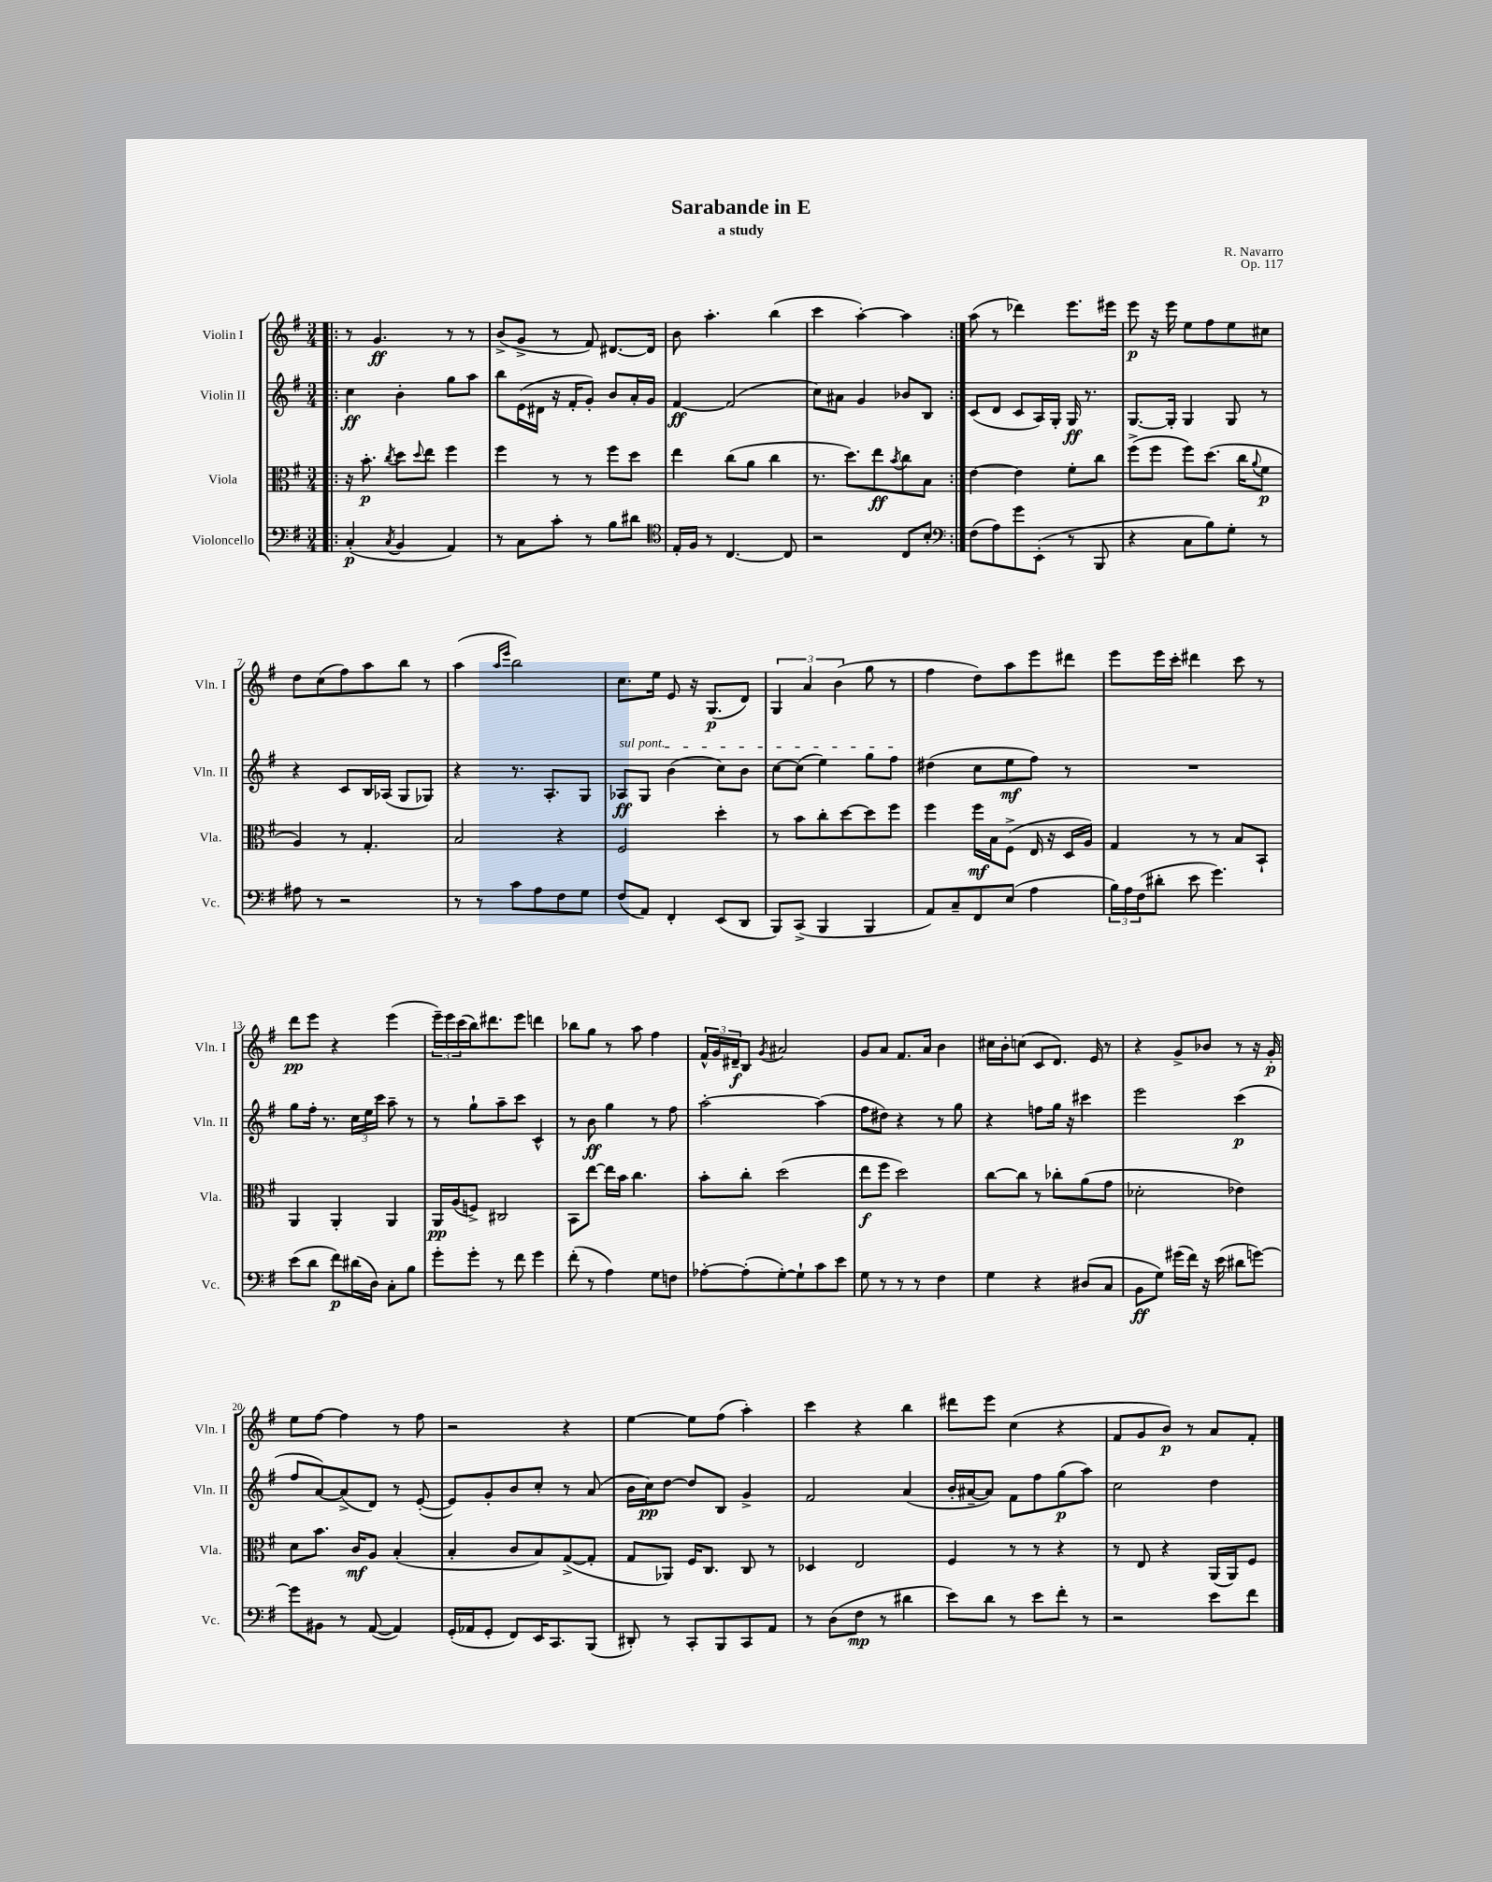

**kern	**kern	**kern	**kern
*staff4	*staff3	*staff2	*staff1
*clefF4	*clefC3	*clefG2	*clefG2
*k[f#]	*k[f#]	*k[f#]	*k[f#]
*M3/4	*M3/4	*M3/4	*M3/4
=!|:	=!|:	=!|:	=!|:
(4C'/	16r	4cc\	8r
.	8.b'\	.	.
.	.	.	4.g/
8qC/	8qcc/	.	.
4BB/	8dd\L	4b'\	.
.	8qqdd/	.	.
.	8ee\J	.	.
4AA/)	4ff#\	8gg\L	8r
.	.	8aa\J	8r
=	=	=	=
8r	4ff#\	8bb\L	(8b^/L
8C\L	.	(16e\L	8g^/J
.	.	16d#\JJ	.
8c'\J	8r	16r	8r
.	.	16f#'/LK	.
8r	8r	8g'/J)	8f#/)
8B\L	8ff#\L	8b/L	[8.d#/L
8d#\J	8dd\J	16a'/L	.
.	.	16g/JJ	16d#/]Jk
=	=	=	=
*clefC4	*	*	*
16E'/LL	4ee\	[4f#/	8b\
16F#/JJ	.	.	.
8r	.	.	4.aa'\
[4.C/	(8cc\L	(2f#/]	.
.	8a\J	.	.
.	4cc\	.	(4bb\
8C/]	.	.	.
=	=	=	=
2r	8.r	8cc\L)	4ccc\
.	.	8a#\J	.
.	8.dd\L)	.	.
.	.	4g/	[4aa'\)
.	8ee\	.	.
.	8qb/	.	.
8C/L	8cc\	8b-/L	4aa\]
8B'/J	8B\J	8B/J	.
=:|!	=:|!	=:|!	=:|!
*clefF4	*	*	*
(8F#\L	[4e\	(8c/L	(8aa\
8A\)	.	8d/J	8r
8g\	4e\]	8c/L	4ddd-\)
(8EE'\J	.	16A/L)	.
.	.	16G'/JJ	.
8r	8f#'\L	16G/	8.eee\L
.	.	8.r	.
8BBB/	8cc\J	.	.
.	.	.	16eee#\Jk
=	=	=	=
4r	(8ff#^\L	[8.G/L	8eee\
.	8ff#\J	.	16r
.	.	16G'/]Jk	16eee\
8C\L	8ff#\L)	4G/	8ee\L
8B\)	(8.dd\J	.	8ff#\
8G'\J	.	8G/	8ee\
.	16cc\LK	.	.
.	8qqa/	.	.
8r	8f#\J	8r	8cc#\J
=	=	=	=
8A#\	4A/)	4r	8dd\L
8r	.	.	(8cc\
2r	8r	8c/L	8ff#\)
.	4.G'/	16B/L	8aa\
.	.	(16A-/JJ	.
.	.	8G/L	8bb\J
.	.	8G-/J)	8r
=	=	=	=
8r	2B/	4r	(4aa\
8r	.	.	.
.	.	.	16qqaa/LL
.	.	.	16qqeee/JJ
8c\L	.	8.r	2bb\)
8A\	.	.	.
.	.	8.A'/L	.
8F#\	4r	.	.
8G\J	.	8G/J	.
=	=	=	=
(8F#/L	2F#/	8A-/L	8.cc\L
8AA/J)	.	8G/J	.
.	.	.	16ee\Jk
4FF#'/	.	(4b\	8e/
.	.	.	16r
.	.	.	(8.G/L
(8EE/L	4dd'\	8cc\L)	.
8DD/J	.	8b\J	8d/J)
=	=	=	=
8BBB/L)	8r	[8cc\L	6G/
(8CC^/J	8b\L	(8cc\]J	.
.	.	.	6a/
4BBB/	8cc'\	4ee\)	.
.	.	.	(6b\
.	[8dd\	.	.
4BBB/	8dd\]	8gg\L	8gg\
.	8ff#\J	8ff#\J	8r
=	=	=	=
8AA/L)	4ff#\	(4dd#\	4ff#\
8C~/	.	.	.
8FF#/	16ff#\LL	8cc\L	8dd\L)
.	16B\J	.	.
(8E/J	(8F#^\J	8ee\	8aa\
4A\	16E/	8ff#\J)	8eee\
.	16r	.	.
.	16D/LL	8r	8ddd#\J
.	16A/JJ)	.	.
=	=	=	=
24B\LL)	4G/	2.r	8eee\L
24A\	.	.	.
(24F#\J	.	.	.
8d#'\J	.	.	16eee\L
.	.	.	16ccc'\JJ
8e\	8r	.	4ddd#\
4.g\)	8r	.	.
.	8B/L	.	8ccc\
.	8BB`/J	.	8r
=	=	=	=
(8e\L	4AA/	8gg\L	8ddd\L
8d\J	.	16ff#'\Jk	8eee\J
.	.	8.r	.
8f#\L)	4AA'/	.	4r
(16d#\L	.	24cc\LL	.
.	.	24ee\	.
16D\JJ)	.	.	.
.	.	24ccc\JJ	.
8C'\L	4AA/	8aa~\	(4eee\
8B\J	.	8r	.
=	=	=	=
8g'\L	16AA/LL	8r	24eee~\LL)
.	.	.	24eee\
.	(16A/J	.	.
.	.	.	(24ccc\
8g'\J	8F^/J)	8gg`\L	16bb\J)
.	.	.	8.ddd#\
8r	2C#/	8aa~\	.
8f#\	.	8ccc\J	8eee\J
4g\	.	4c^^/	4ddd\
=	=	=	=
(8f#'\	8BB\L	8r	8bb-\L
8r	[8ee\J	8b\	8gg\J
4A\)	16ee\]LL	4gg\	8r
.	16b\JJ	.	.
.	4.cc\	.	8aa\
8G\L	.	8r	4ff#\
8F\J	.	8ff#\	.
=	=	=	=
[8A-'\L	8b'\L	[2aa'\	24f#^^/LL
.	.	.	24g/
.	.	.	24d#~/J
(8A-'\]	8cc'\J	.	8B/J
.	.	.	8qg/
[8G'\)	(2dd\	.	2a#/
8G`\]	.	.	.
8c\	.	(4aa\]	.
8e\J	.	.	.
=	=	=	=
8G\	8ee\L	8ff#\L	8g/L
8r	8ff#\J	8dd#\J)	8a/J
8r	2dd\)	4r	8.f#/L
8r	.	.	.
.	.	.	16a/Jk
4F#\	.	8r	4b\
.	.	8gg\	.
=	=	=	=
4G\	[8cc\L	4r	16cc#\LL
.	.	.	16b'\J
.	8cc\]J	.	(8cc\J
4r	8r	8ff\L	8c/L
.	8cc-'\L	16gg\Jk	8.d/J)
.	.	16r	.
(8D#/L	(8a\	4ccc#\	.
.	.	.	16e/
8C/J	8g\J	.	8r
=	=	=	=
8BB\L	2d-'\	2eee\	4r
8G\J)	.	.	.
(16g#\LL	.	.	8g^/L
16f#\JJ)	.	.	.
16r	.	.	8b-/J
(16e\	.	.	.
8d#\L	4e-\)	(4ccc\	8r
[8g\J)	.	.	16r
.	.	.	16g'/
=	=	=	=
8g\]L	8d\L	8ff#/L	8ee\L
8BB#\J	8.b\J	[8a/)	[8ff#\J
8r	.	(8a^/]	4ff#\]
.	16c/LK	.	.
([8AA/	8A/J	8d/J)	.
4AA/])	(4B'/	8r	8r
.	.	([8e'/	8ff#\
=	=	=	=
(16GG'/LL	4B'/	8e/]L)	2r
16AA-/J	.	.	.
8GG'/J	.	8g'/	.
8FF#/L)	8c/L	8b/	.
16EE/K	8B/)	8cc'/J	.
8.CC/	.	.	.
.	([8G^/	8r	4r
(8BBB/J	8G'/]J	(8a/	.
=	=	=	=
8DD#'/)	8G/L	16b\LL	[4ee\
.	.	16cc\J)	.
8r	8AA-/J)	[8dd\J	.
8CC'/L	16F#/LK	8dd/]L	8ee\]L
.	8.C/J	.	.
8BBB/	.	8B/J	(8ff#\J
8CC/	8C/	4g^/	4aa'\)
8AA/J	8r	.	.
=	=	=	=
8r	4D-/	2f#/	4ccc\
(8D\L	.	.	.
8F#\J	2E/	.	4r
8r	.	.	.
4d#\	.	(4a/	4bb\
=	=	=	=
8e\L)	4F#/	16b'/LL	8ddd#\L
.	.	[16a#~/J	.
8d\J	.	8a#/]J)	8eee\J
8r	8r	8f#\L	(4cc\
8e\L	8r	8ff#\	.
8f#'\J	4r	(8gg\	4r
8r	.	8aa\J)	.
=	=	=	=
2r	8r	2cc\	8f#/L
.	8E/	.	8g/
.	4r	.	8b/J)
.	.	.	8r
8e\L	(16AA/LL	4dd\	8a/L
.	16AA/J)	.	.
8f#\J	8F#/J	.	8f#'/J
==	==	==	==
*-	*-	*-	*-
